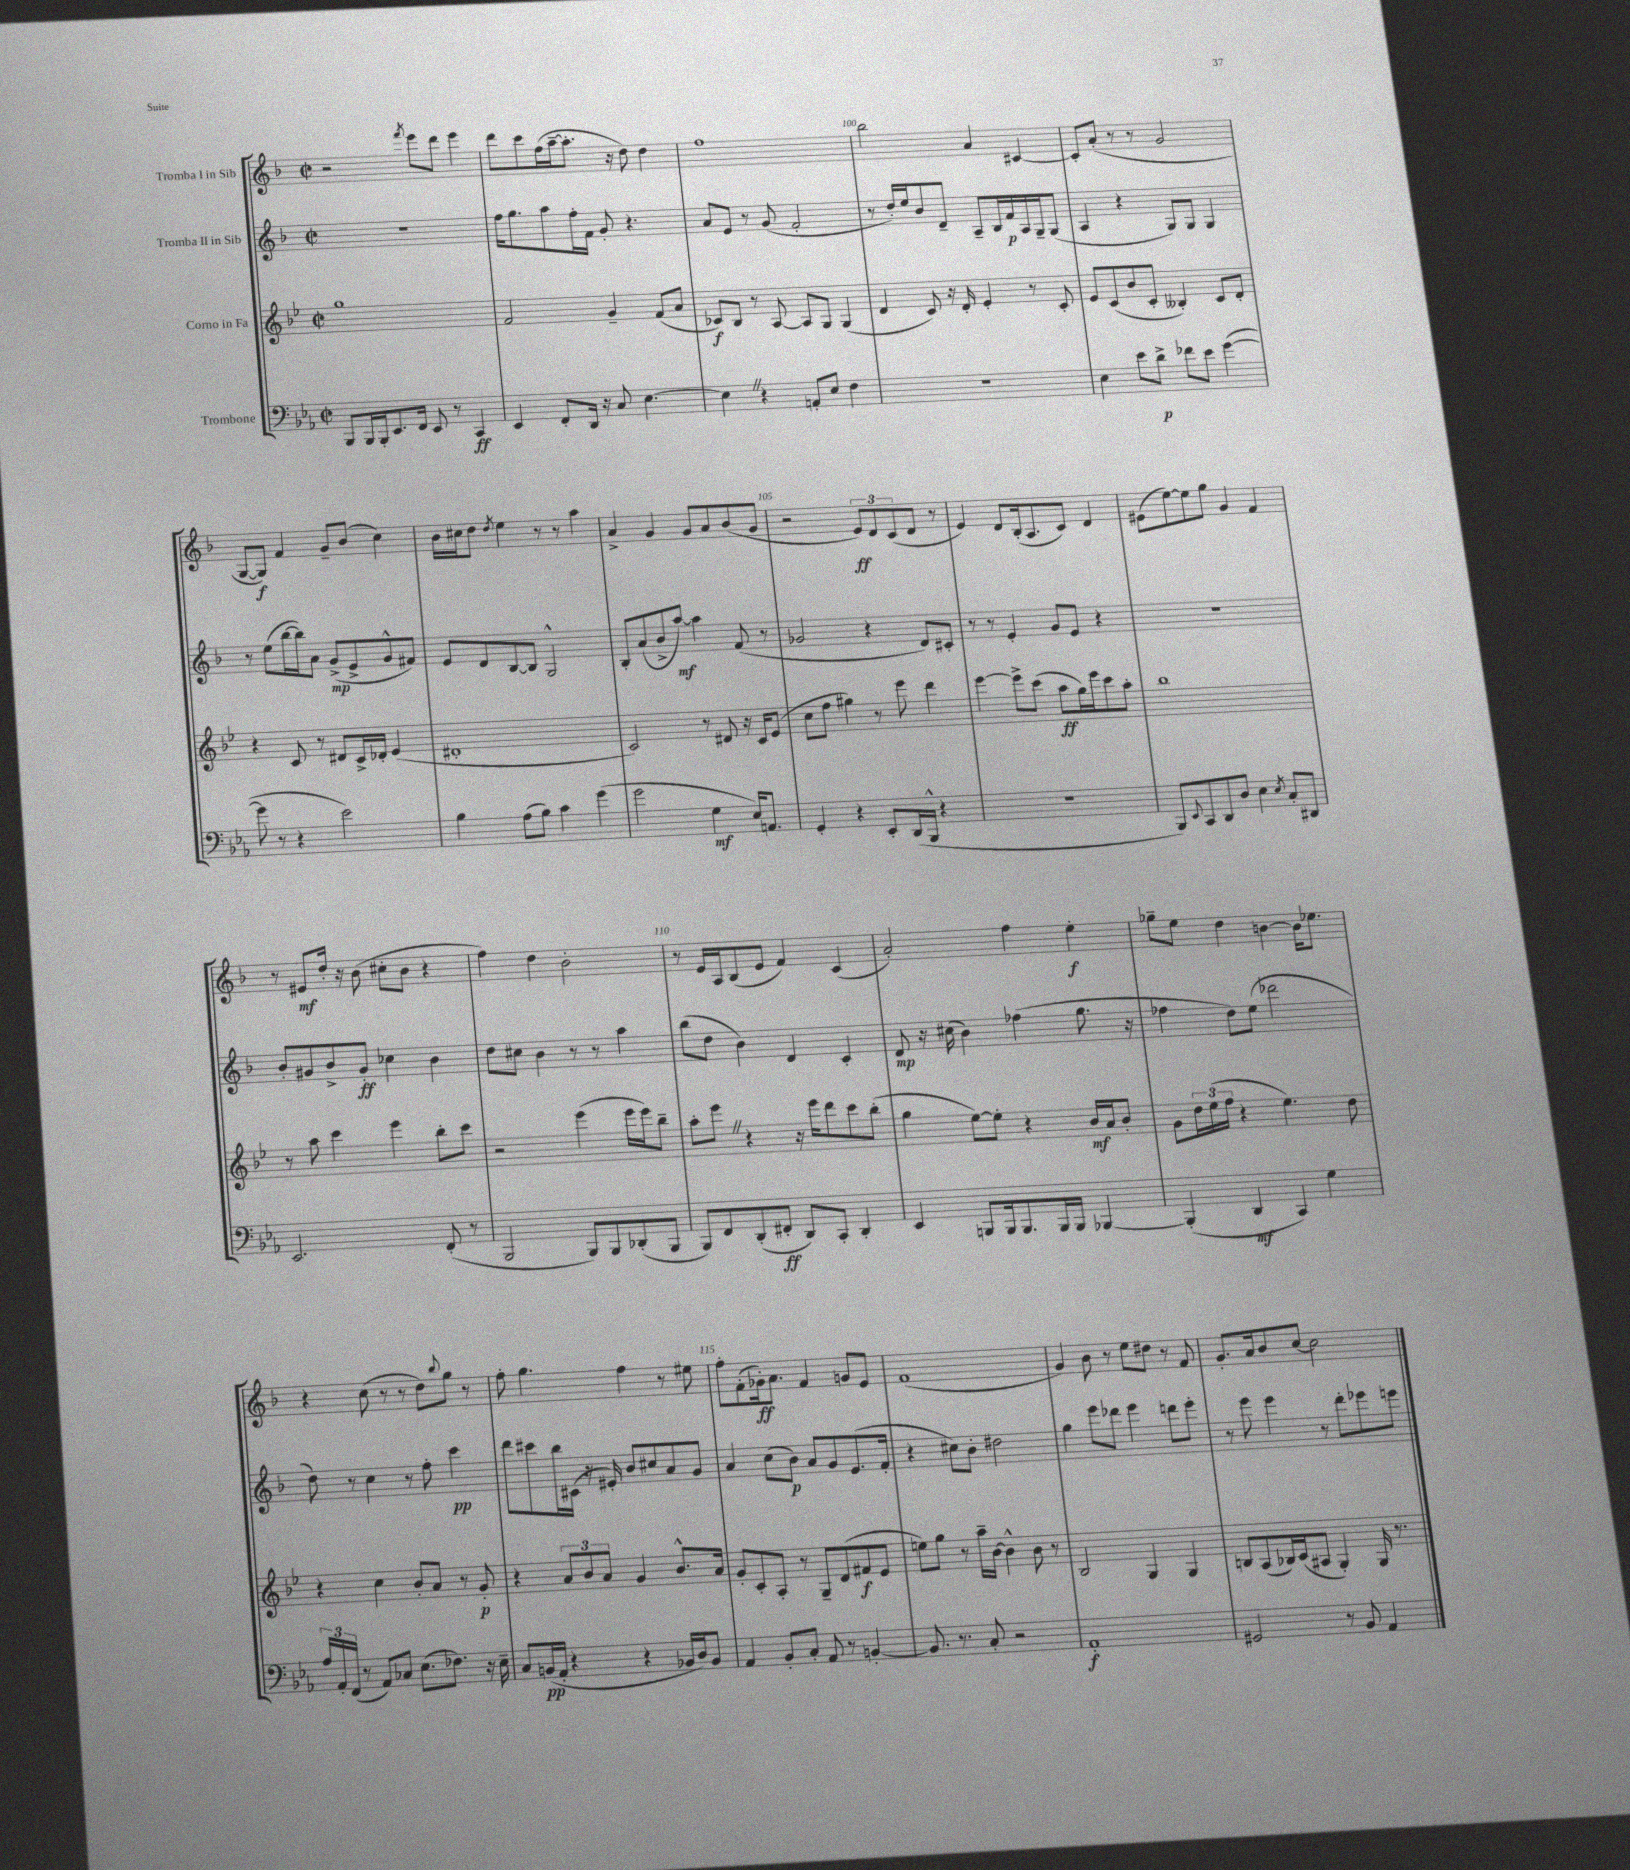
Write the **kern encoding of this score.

**kern	**dynam	**kern	**dynam	**kern	**dynam	**kern	**dynam
*part4	*part4	*part3	*part3	*part2	*part2	*part1	*part1
*staff4	*staff4	*staff3	*staff3	*staff2	*staff2	*staff1	*staff1
*I"Trombone	*	*I"Corno in Fa	*	*I"Tromba II in Sib	*	*I"Tromba I in Sib	*
*clefF4	*	*clefG2	*	*clefG2	*	*clefG2	*
*k[b-e-a-]	*	*k[b-e-]	*	*k[b-]	*	*k[b-]	*
*M2/2	*	*M2/2	*	*M2/2	*	*M2/2	*
*met(c|)	*	*met(c|)	*	*met(c|)	*	*met(c|)	*
=97	=97	=97	=97	=97	=97	=97	=97
8BBB-/L	.	1gg	.	1r	.	2r	.
16BBB-/L	.	.	.	.	.	.	.
16BBB-'/J	.	.	.	.	.	.	.
8.EE-/	.	.	.	.	.	.	.
16FF/Jk	.	.	.	.	.	.	.
.	.	.	.	.	.	8qfff/	.
8EE-/	.	.	.	.	.	8eee\L	.
8r	.	.	.	.	.	8ddd\J	.
4CC/	ff	.	.	.	.	4eee\	.
=98	=98	=98	=98	=98	=98	=98	=98
4EE-/	.	2f/	.	16ff\KL	.	8ddd\L	.
.	.	.	.	8.gg\	.	.	.
.	.	.	.	.	.	8ccc\	.
8FF'/L	.	.	.	8aa\	.	(16ff\L	.
.	.	.	.	.	.	[16aa~\J	.
16DD/Jk	.	.	.	16ff'\L	.	8.aa'\J]	.
16r	.	.	.	16f\JJ	.	.	.
8C/	.	4g~/	.	8g'/	.	.	.
.	.	.	.	.	.	16r	.
[4.E-\	.	.	.	4.r	.	8dd\)	.
.	.	(8f/L	.	.	.	4dd\	.
.	.	8a/J	.	.	.	.	.
=99	=99	=99	=99	=99	=99	=99	=99
4E-Z\]	.	8c-X/L)	f	8a/L	.	1ff	.
.	.	8B-/J	.	8e/J	.	.	.
4r	.	8r	.	8r	.	.	.
.	.	[8A/	.	(8g/	.	.	.
8AAn'/L	.	8A/L]	.	2f'/	.	.	.
8E-/J	.	8G/J	.	.	.	.	.
4F\	.	(4G/	.	.	.	.	.
=100	=100	=100	=100	=100	=100	=100	=100
1r	.	4d/	.	8r	.	2bb-\	.
.	.	.	.	16dd'/LL)	.	.	.
.	.	.	.	16ee/J	.	.	.
.	.	8c/)	.	8b-/	.	.	.
.	.	16r	.	8d~/J	.	.	.
.	.	16d'/	.	.	.	.	.
.	.	4e-'/	.	8A~/L	.	4a/	.
.	.	.	.	16B-/L	.	.	.
.	.	.	.	16f/	p	.	.
.	.	8r	.	16A/	.	[4c#X/	.
.	.	.	.	16G~/J	.	.	.
.	.	8c'/	.	(8G/J	.	.	.
=101	=101	=101	=101	=101	=101	=101	=101
4E-\	.	8e-/L	.	4A/	.	8c#'/L]	.
.	.	(8c/	.	.	.	(8a'/J	.
8e-\L	.	8b-/	.	4r	.	8r	.
8d^\J	p	8c'/J	.	.	.	8r	.
8f-X\L	.	4B--X'/)	.	8G/L)	.	2g/	.
8e-\J	.	.	.	8G/J	.	.	.
([4g\	.	8c/L	.	4G/	.	.	.
.	.	8d'/J	.	.	.	.	.
!!LO:LB:g=z
=102	=102	=102	=102	=102	=102	=102	=102
8g\]	.	4r	.	8r	.	[8G/L	.
8r	.	.	.	(8ee\L	.	8G/J])	f
4r	.	8c/	.	[16bb-\L	.	4f/	.
.	.	.	.	16bb-\J])	.	.	.
.	.	8r	.	8a\J	.	.	.
2e-\)	.	8d#X/L	.	(8g^/L	mp	8g~/L	.
.	.	16c^/L	.	8e^/	.	(8b-/J	.
.	.	16d-X'/JJ	.	.	.	.	.
.	.	(4e-/	.	8g^^/	.	4cc\)	.
.	.	.	.	8f#X/J)	.	.	.
=103	=103	=103	=103	=103	=103	=103	=103
4B-\	.	1d#X'	.	8e/L	.	16b-\LL	.
.	.	.	.	.	.	16cc#X\J	.
.	.	.	.	8d/	.	8dd\J	.
.	.	.	.	.	.	8qdd/	.
(8A-\L	.	.	.	[8B-/	.	4ee\	.
8B-\J)	.	.	.	8B-/J]	.	.	.
4c\	.	.	.	2G^^/	.	8r	.
.	.	.	.	.	.	8r	.
(4g\	.	.	.	.	.	4aa\	.
=104	=104	=104	=104	=104	=104	=104	=104
2g\	.	2c/)	.	8B-'/L	.	4a^/	.
.	.	.	.	(8a/	.	.	.
.	.	.	.	8b-^/	.	4g/	.
.	.	.	.	[8aa/J)	mf	.	.
4G\	mf	8r	.	4aa\]	.	8g/L	.
.	.	8d#X/	.	.	.	8a/	.
16E-/KL)	.	16r	.	(8f/	.	(8b-/	.
8.AAn/J	.	16c/KL	.	.	.	.	.
.	.	(8e-/J	.	8r	.	8g/J	.
=105	=105	=105	=105	=105	=105	=105	=105
4GG'/	.	8cc\L	.	2g-X/	.	2r	.
.	.	8ff\J	.	.	.	.	.
4r	.	4gg#X\)	.	.	.	.	.
8EE-'/L	.	8r	.	4r	.	12e/L)	ff
.	.	.	.	.	.	12d/	.
(16DD/L	.	8eee-\	.	.	.	.	.
.	.	.	.	.	.	(12c/	.
16BBB-^^/JJ	.	.	.	.	.	.	.
4r	.	4ddd\	.	8d/L)	.	8d/J	.
.	.	.	.	8c#X'/J	.	8r	.
=106	=106	=106	=106	=106	=106	=106	=106
1r	.	[4eee-\	.	8r	.	4e/)	.
.	.	.	.	8r	.	.	.
.	.	8eee-^\L]	.	4e'/	.	8d/L	.
.	.	(8ccc\J	.	.	.	(16B-'/k	.
.	.	.	.	.	.	8.A/	.
.	.	8aa\L	ff	8g/L	.	.	.
.	.	16gg\L)	.	8e/J	.	8c/J)	.
.	.	16eee-\J	.	.	.	.	.
.	.	8ccc\	.	4r	.	4d/	.
.	.	8aa'\J	.	.	.	.	.
=107	=107	=107	=107	=107	=107	=107	=107
8BBB-/L)	.	1bb-	.	1r	.	(8e#X\L	.
8qqEE-/	.	.	.	.	.	.	.
8CC/	.	.	.	.	.	[8ee\)	.
8DD/	.	.	.	.	.	8ee\]	.
8D/J	.	.	.	.	.	8gg\J	.
4E-\	.	.	.	.	.	4g/	.
8qE-/	.	.	.	.	.	.	.
8C'/L	.	.	.	.	.	4f/	.
8DD#X/J	.	.	.	.	.	.	.
!!LO:LB:g=z
=108	=108	=108	=108	=108	=108	=108	=108
2.EE-/	.	8r	.	8b-'/L	.	8r	.
.	.	8aa\	.	8g#X/	.	8e#X/L	mf
.	.	4ccc\	.	8b-^/	.	16dd'/Jk	.
.	.	.	.	.	.	16r	.
.	.	.	.	8g#'/J	ff	(8b-\	.
.	.	4eee-\	.	4cc-X\	.	8cc#X'\L	.
.	.	.	.	.	.	8b-\J	.
(8FF'/	.	8bb-'\L	.	4b-\	.	4r	.
8r	.	8ccc\J	.	.	.	.	.
=109	=109	=109	=109	=109	=109	=109	=109
2BBB-/	.	2r	.	8dd\L	.	4ff\)	.
.	.	.	.	8cc#X\J	.	.	.
.	.	.	.	4b-\	.	4dd\	.
8BBB-/L)	.	(4eee-\	.	8r	.	2b-'\	.
8BBB-/	.	.	.	8r	.	.	.
(8DD-X'/	.	16eee-\LL	.	4aa\	.	.	.
.	.	16eee-\J)	.	.	.	.	.
8BBB-/J	.	8bb-~\J	.	.	.	.	.
=110	=110	=110	=110	=110	=110	=110	=110
8BBB-/L)	.	8aa'\L	.	(8bb-\L	.	8r	.
8FF/	.	8eee-Z\J	.	8dd\J	.	16e/LL	.
.	.	.	.	.	.	16A/J	.
(8DD'/	.	4r	.	4b-\)	.	(8B-/	.
8FF#X'/J	ff	.	.	.	.	8e/J	.
8DD/L)	.	16r	.	4d/	.	4f/)	.
.	.	16eee-\KL	.	.	.	.	.
8CC'/J	.	8ddd\	.	.	.	.	.
4DD'/	.	8ccc\	.	4c'/	.	(4c/	.
.	.	(8bb-'\J	.	.	.	.	.
=111	=111	=111	=111	=111	=111	=111	=111
4EE-/	.	4gg\	.	8d/	mp	2a'/)	.
.	.	.	.	16r	.	.	.
.	.	.	.	(16cc#X\	.	.	.
8BBBn/L	.	[8ee-\L)	.	4b-\)	.	.	.
16BBB/k	.	8ee-'\J]	.	.	.	.	.
8.BBB/	.	.	.	.	.	.	.
.	.	4r	.	(4ff-X\	.	4ff\	.
16BBB/L	.	.	.	.	.	.	.
16BBB/JJ	.	.	.	.	.	.	.
[4BBB-X/	.	16b-/LL	mf	8.gg\	.	4ee'\	f
.	.	16a/J	.	.	.	.	.
.	.	8b-'/J	.	.	.	.	.
.	.	.	.	16r	.	.	.
=112	=112	=112	=112	=112	=112	=112	=112
(4BBB-'/]	.	8g\L	.	4ff-X\	.	8gg-X~\L	.
.	.	24dd\L	.	.	.	8ee\J	.
.	.	(24ee-\	.	.	.	.	.
.	.	24ff\JJ	.	.	.	.	.
4DD/	mf	4r	.	8dd\L)	.	4dd\	.
.	.	.	.	(8ee\J	.	.	.
4CC/)	.	4.ee-\)	.	2ddd-X\	.	[4bn\	.
4G\	.	.	.	.	.	16b\KL]	.
.	.	.	.	.	.	8.ee-X\J	.
.	.	8dd\	.	.	.	.	.
!!LO:LB:g=z
=113	=113	=113	=113	=113	=113	=113	=113
24A-/LL	.	4r	.	8dd\)	.	4r	.
24AA-'/	.	.	.	.	.	.	.
(24FF/JJ	.	.	.	.	.	.	.
8r	.	.	.	8r	.	.	.
8AA-/L)	.	4cc\	.	4cc\	.	(8cc\	.
8C-X/J	.	.	.	.	.	8r	.
(8.E-\L	.	8b-'/L	.	8r	.	8r	.
.	.	8a/J	.	8ff'\	.	8dd\L)	.
8.F-X\J)	.	.	.	.	.	.	.
.	.	.	.	.	.	8qqbb-/	.
.	.	8r	.	4ccc\	pp	8gg\J	.
16r	.	8g'/	p	.	.	8r	.
16E-~\	.	.	.	.	.	.	.
=114	=114	=114	=114	=114	=114	=114	=114
8C/L	.	4r	.	8ddd\L	.	8ff'\	.
(16BBn/L	pp	.	.	8ccc#X\	.	4.gg\	.
16AA-'/JJ	.	.	.	.	.	.	.
4r	.	12a/L	.	16bb-\L	.	.	.
.	.	.	.	(16c#X\JJ	.	.	.
.	.	12b-/	.	.	.	.	.
.	.	.	.	16r	.	.	.
.	.	12a/J	.	.	.	.	.
.	.	.	.	16e#X'/)	.	.	.
4r	.	4g/	.	8b-/L	.	4ff\	.
.	.	.	.	8cc#X/	.	.	.
16BB-X/LL	.	8.b-^^/L	.	8a/	.	8r	.
16D/J)	.	.	.	.	.	.	.
8BB-/J	.	.	.	8g/J	.	8ee#X\	.
.	.	16a/Jk	.	.	.	.	.
=115	=115	=115	=115	=115	=115	=115	=115
4AA-/	.	8g'/L	.	4a/	.	8ff'\L	.
.	.	8c'/	.	.	.	(8f'\	.
8BB-'/L	.	8A'/J	.	(8cc\L	.	16g-X'\k)	ff
.	.	.	.	.	.	8.a\J	.
8C'/J	.	8r	.	8b-\J)	p	.	.
8AA-/	.	8G~/L	.	8a/L	.	4f/	.
8r	.	(8d/	.	8g/	.	.	.
[4BBn'/	.	8f#X/	f	(8.e/	.	8gn/L	.
.	.	8e-/J	.	.	.	8e/J	.
.	.	.	.	16f'/Jk	.	.	.
=116	=116	=116	=116	=116	=116	=116	=116
8.BB/]	.	8een\L)	.	4r	.	(1f	.
.	.	8gg\J	.	.	.	.	.
8.r	.	.	.	.	.	.	.
.	.	8r	.	8cc#X\L)	.	.	.
8C'/	.	16aa~\LL	.	8b-'\J	.	.	.
.	.	[16b-\JJ	.	.	.	.	.
2r	.	4b-^^\]	.	2dd#X\	.	.	.
.	.	8b-\	.	.	.	.	.
.	.	8r	.	.	.	.	.
=117	=117	=117	=117	=117	=117	=117	=117
1AA-'	f	2B-/	.	4gg\	.	4g/)	.
.	.	.	.	8eee\L	.	8b-\	.
.	.	.	.	8ddd-X\J	.	8r	.
.	.	4G/	.	4eee\	.	8ee\L	.
.	.	.	.	.	.	8dd#X\J	.
.	.	4G/	.	8dddn\L	.	8r	.
.	.	.	.	8eee'\J	.	8f/	.
=118	=118	=118	=118	=118	=118	=118	=118
2GG#X/	.	8Bn/L	.	8r	.	8.g'/L	.
.	.	(8A/	.	8eee\	.	.	.
.	.	.	.	.	.	16a/k	.
.	.	16B-X/L)	.	4eee\	.	8b-/	.
.	.	(16c/J	.	.	.	.	.
.	.	8A#X/J	.	.	.	[8cc/J	.
8r	.	4G'/)	.	8r	.	2cc\]	.
8BB-/	.	.	.	8ddd'\L	.	.	.
4AA-/	.	16G/	.	8eee-X\	.	.	.
.	.	8.r	.	.	.	.	.
.	.	.	.	8eeen\J	.	.	.
==	==	==	==	==	==	==	==
*-	*-	*-	*-	*-	*-	*-	*-
